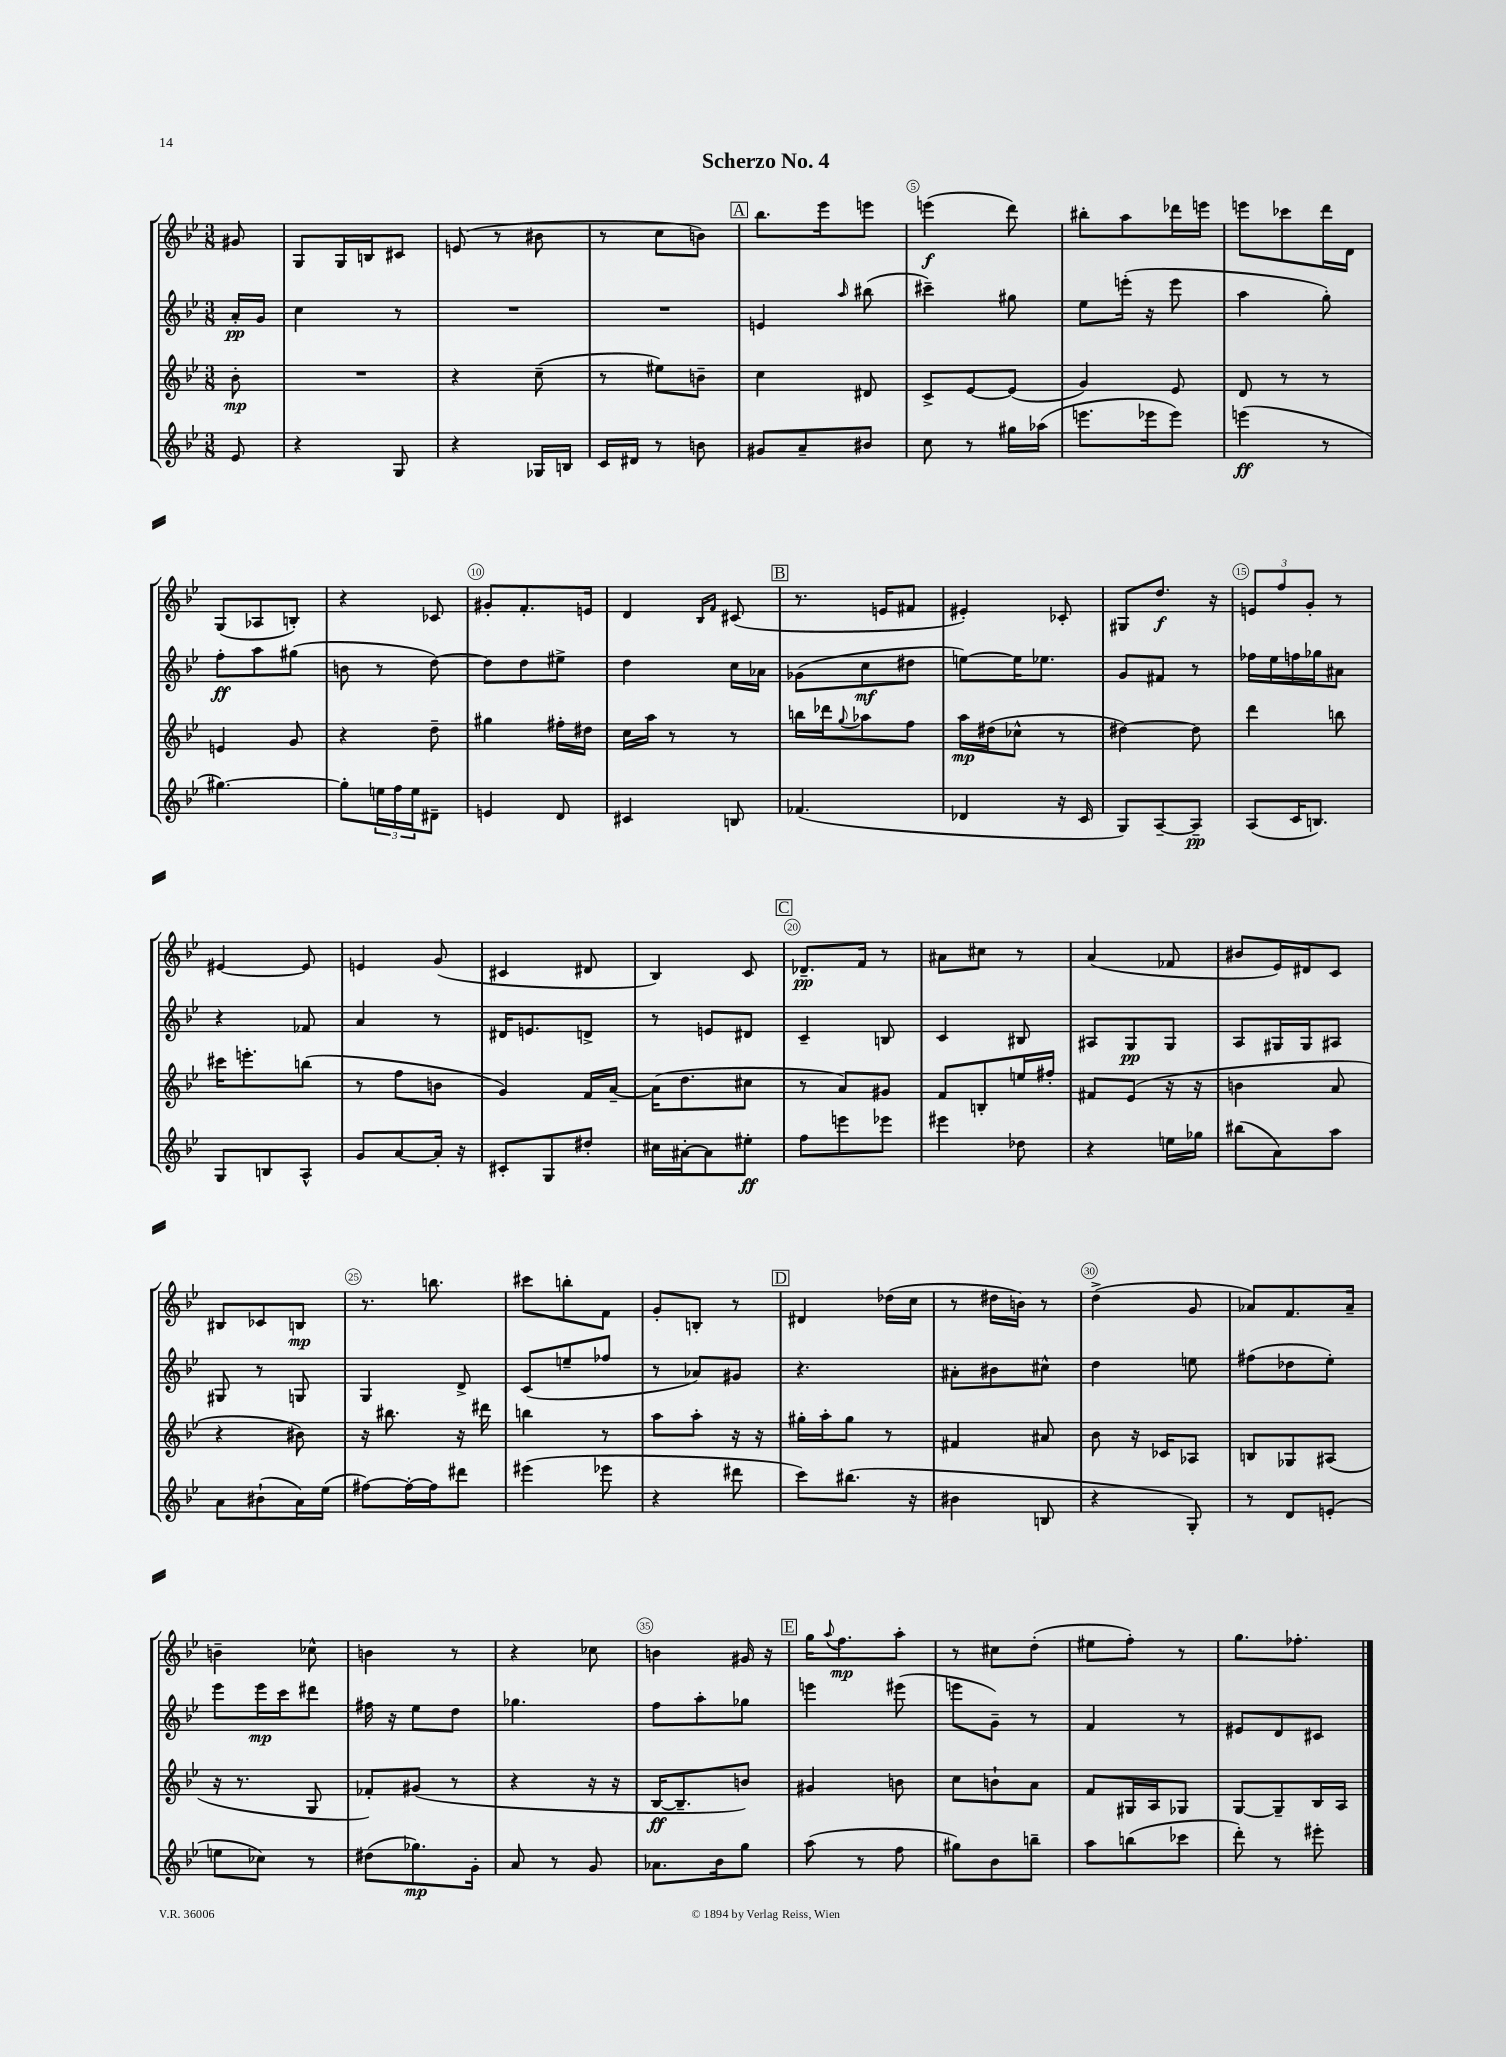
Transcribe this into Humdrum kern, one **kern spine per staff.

**kern	**kern	**kern	**kern
*staff4	*staff3	*staff2	*staff1
*clefG2	*clefG2	*clefG2	*clefG2
*k[b-e-]	*k[b-e-]	*k[b-e-]	*k[b-e-]
*M3/8	*M3/8	*M3/8	*M3/8
8e-	8b-'	16a'	8g#
.	.	16g	.
=	=	=	=
4r	4.r	4cc	8G
.	.	.	16G
.	.	.	16B
8G	.	8r	8c#
=	=	=	=
4r	4r	4.r	(8e
.	.	.	8r
16G-	(8cc~	.	8b#
16B	.	.	.
=	=	=	=
16c	8r	4.r	8r
16d#	.	.	.
8r	8ee#)	.	8cc
8b	8b~	.	8b)
=	=	=	=
8g#	4cc	4e	8.bb-
8a~	.	.	.
.	.	.	16eee-
.	.	16qqaa	.
8b#	8d#	(8bb#	8eee
=	=	=	=
8cc	8c^	4ccc#~)	(4eee
8r	[8e-	.	.
16gg#	(8e-]	8gg#	8ddd)
(16aa-	.	.	.
=	=	=	=
8.eee	4g)	8ee-	8bb#'
.	.	(16eee'	8aa
16eee-	.	16r	.
8eee-)	8e-	8eee	16ddd-
.	.	.	16eee
=	=	=	=
(4eee	8d	4aa	8eee
.	8r	.	8ccc-
8r	8r	8gg')	16ddd
.	.	.	16d
=	=	=	=
[4.gg#)	4e	8ff'	(8G
.	.	8aa	8A-
.	8g	(8gg#	8B')
=	=	=	=
8gg#']	4r	8b	4r
24ee	.	8r	.
24ff	.	.	.
24ee	.	.	.
8d#~	8dd~	[8dd)	8c-
=	=	=	=
4e	4gg#	8dd]	8g#'
.	.	8dd	8.f'
8d	16ff#'	8ee#^	.
.	16dd#	.	16e
=	=	=	=
4c#	16cc	4dd	4d
.	16aa	.	.
.	8r	.	.
.	.	.	16qqB-
.	.	.	16qqf
8B	8r	16cc	(8c#
.	.	16a-	.
=	=	=	=
(4.f-	16bb	(8g-	8.r
.	16ddd-	.	.
.	8qqgg	.	.
.	8aa-	8cc	.
.	.	.	16e
.	8ff	8dd#	8f#
=	=	=	=
4d-	16aa	[8ee)	4e#')
.	(16dd#	.	.
.	8cc-^^	16ee]	.
.	.	8.ee-	.
16r	8r	.	8c-'
16c	.	.	.
=	=	=	=
8G)	[4dd#)	8g	8G#
[8A~	.	8f#	8.dd
8A~]	8dd#]	8r	.
.	.	.	16r
=	=	=	=
(8A	4ddd	16ff-	12e
.	.	16ee-	.
.	.	.	12ff
16c	.	16ff	.
.	.	.	12g'
8.B)	.	16gg-	.
.	8bb	8a#	8r
=	=	=	=
8G	16ccc#	4r	[4e#
.	8.eee'	.	.
8B	.	.	.
8A^^	(8bb	8f-	8e#]
=	=	=	=
8g	8r	4a	4e
[8a	8ff	.	.
16a']	8b	8r	(8g
16r	.	.	.
=	=	=	=
8c#'	4g)	16d#	4c#
.	.	8.e	.
8G	.	.	.
8dd#'	16f	8d^	8d#
.	[16a~	.	.
=	=	=	=
16cc#	(16a]	8r	4B-)
[16a#'	8.dd	.	.
8a#]	.	8e	.
8ee#'	8cc#	8d#	8c
=	=	=	=
8ff	8r	4c~	8.d-~
8eee	8a)	.	.
.	.	.	16f
8eee-	8g#	8B	8r
=	=	=	=
4eee#	8f	4c	8a#
.	8B'	.	8cc#
8dd-	16ee	8B#	8r
.	16ff#'	.	.
=	=	=	=
4r	8f#	8A#	(4a
.	(8e-	8G	.
16ee	16r	8G	8f-
16gg-	16r	.	.
=	=	=	=
(8bb#	4b	8A	8b#
8a)	.	16G#	16e-)
.	.	16G#	16d#
8aa	8a	8A#	8c
=	=	=	=
8a	4r	8G#	8B#
(8b#`	.	8r	8c-
16a)	8b#)	8G	8B
(16ee-	.	.	.
=	=	=	=
[8ff#)	16r	4G	8.r
.	8.bb#	.	.
16ff#'_	.	.	.
16ff#]	.	.	8.bb
8ddd#	16r	8d^	.
.	16ddd#	.	.
=	=	=	=
(4eee#	4bb	(8c	8ccc#
.	.	8ee~	8bb'
8eee-	8r	8ff-	8f
=	=	=	=
4r	8aa	8r	8g'
.	8aa'	8a-)	8B'
8ddd#	16r	8g#	8r
.	16r	.	.
=	=	=	=
8ccc)	16gg#'	4.r	4d#
.	16aa'	.	.
(8.bb#	8gg#	.	.
.	8r	.	(16dd-
16r	.	.	16cc
=	=	=	=
4b#	4f#	8a#'	8r
.	.	8b#	16dd#
.	.	.	16b)
8B	8a#	8cc#^^	8r
=	=	=	=
4r	8b-	4dd	(4dd^
.	16r	.	.
.	16c-	.	.
8G')	8A-	8ee	8g
=	=	=	=
8r	8B	(8ff#	8a-)
8d	8G-	8dd-	8.f
(8e'	(8A#	8ee-')	.
.	.	.	16a-~
=	=	=	=
8ee	16r	8eee-	4b~
.	8.r	.	.
8cc-)	.	16eee-	.
.	.	16ccc	.
8r	8G	8ddd#	8cc-^^
=	=	=	=
(8dd#	8f-')	16ff#	4b
.	.	16r	.
8.gg-)	(8g#	8ee-	.
.	8r	8dd	8r
16g'	.	.	.
=	=	=	=
8a	4r	4.gg-	4r
8r	.	.	.
8g	16r	.	8cc-
.	16r	.	.
=	=	=	=
8.a-	[16B-	8ff	4b
.	8.B-~]	.	.
.	.	8aa'	.
16b-	.	.	.
8gg	8b)	8gg-	16g#
.	.	.	16r
=	=	=	=
(8aa	4g#	4eee	16gg
.	.	.	8qqaa
.	.	.	8.ff
8r	.	.	.
8ff	8b	(8eee#	8aa'
=	=	=	=
8gg#)	8cc	8eee	8r
8b-	8b`	8g~)	8cc#
8bb~	8a	8r	(8dd'
=	=	=	=
8aa	8f	4f	8ee#
(8bb	16G#	.	8ff')
.	16A	.	.
8ccc-	8G-	8r	8r
=	=	=	=
8ddd')	[8G	8e#	8.gg
8r	8G~]	8d	.
.	.	.	8.ff-'
8eee#'	16B-	8c#	.
.	16A	.	.
==	==	==	==
*-	*-	*-	*-
